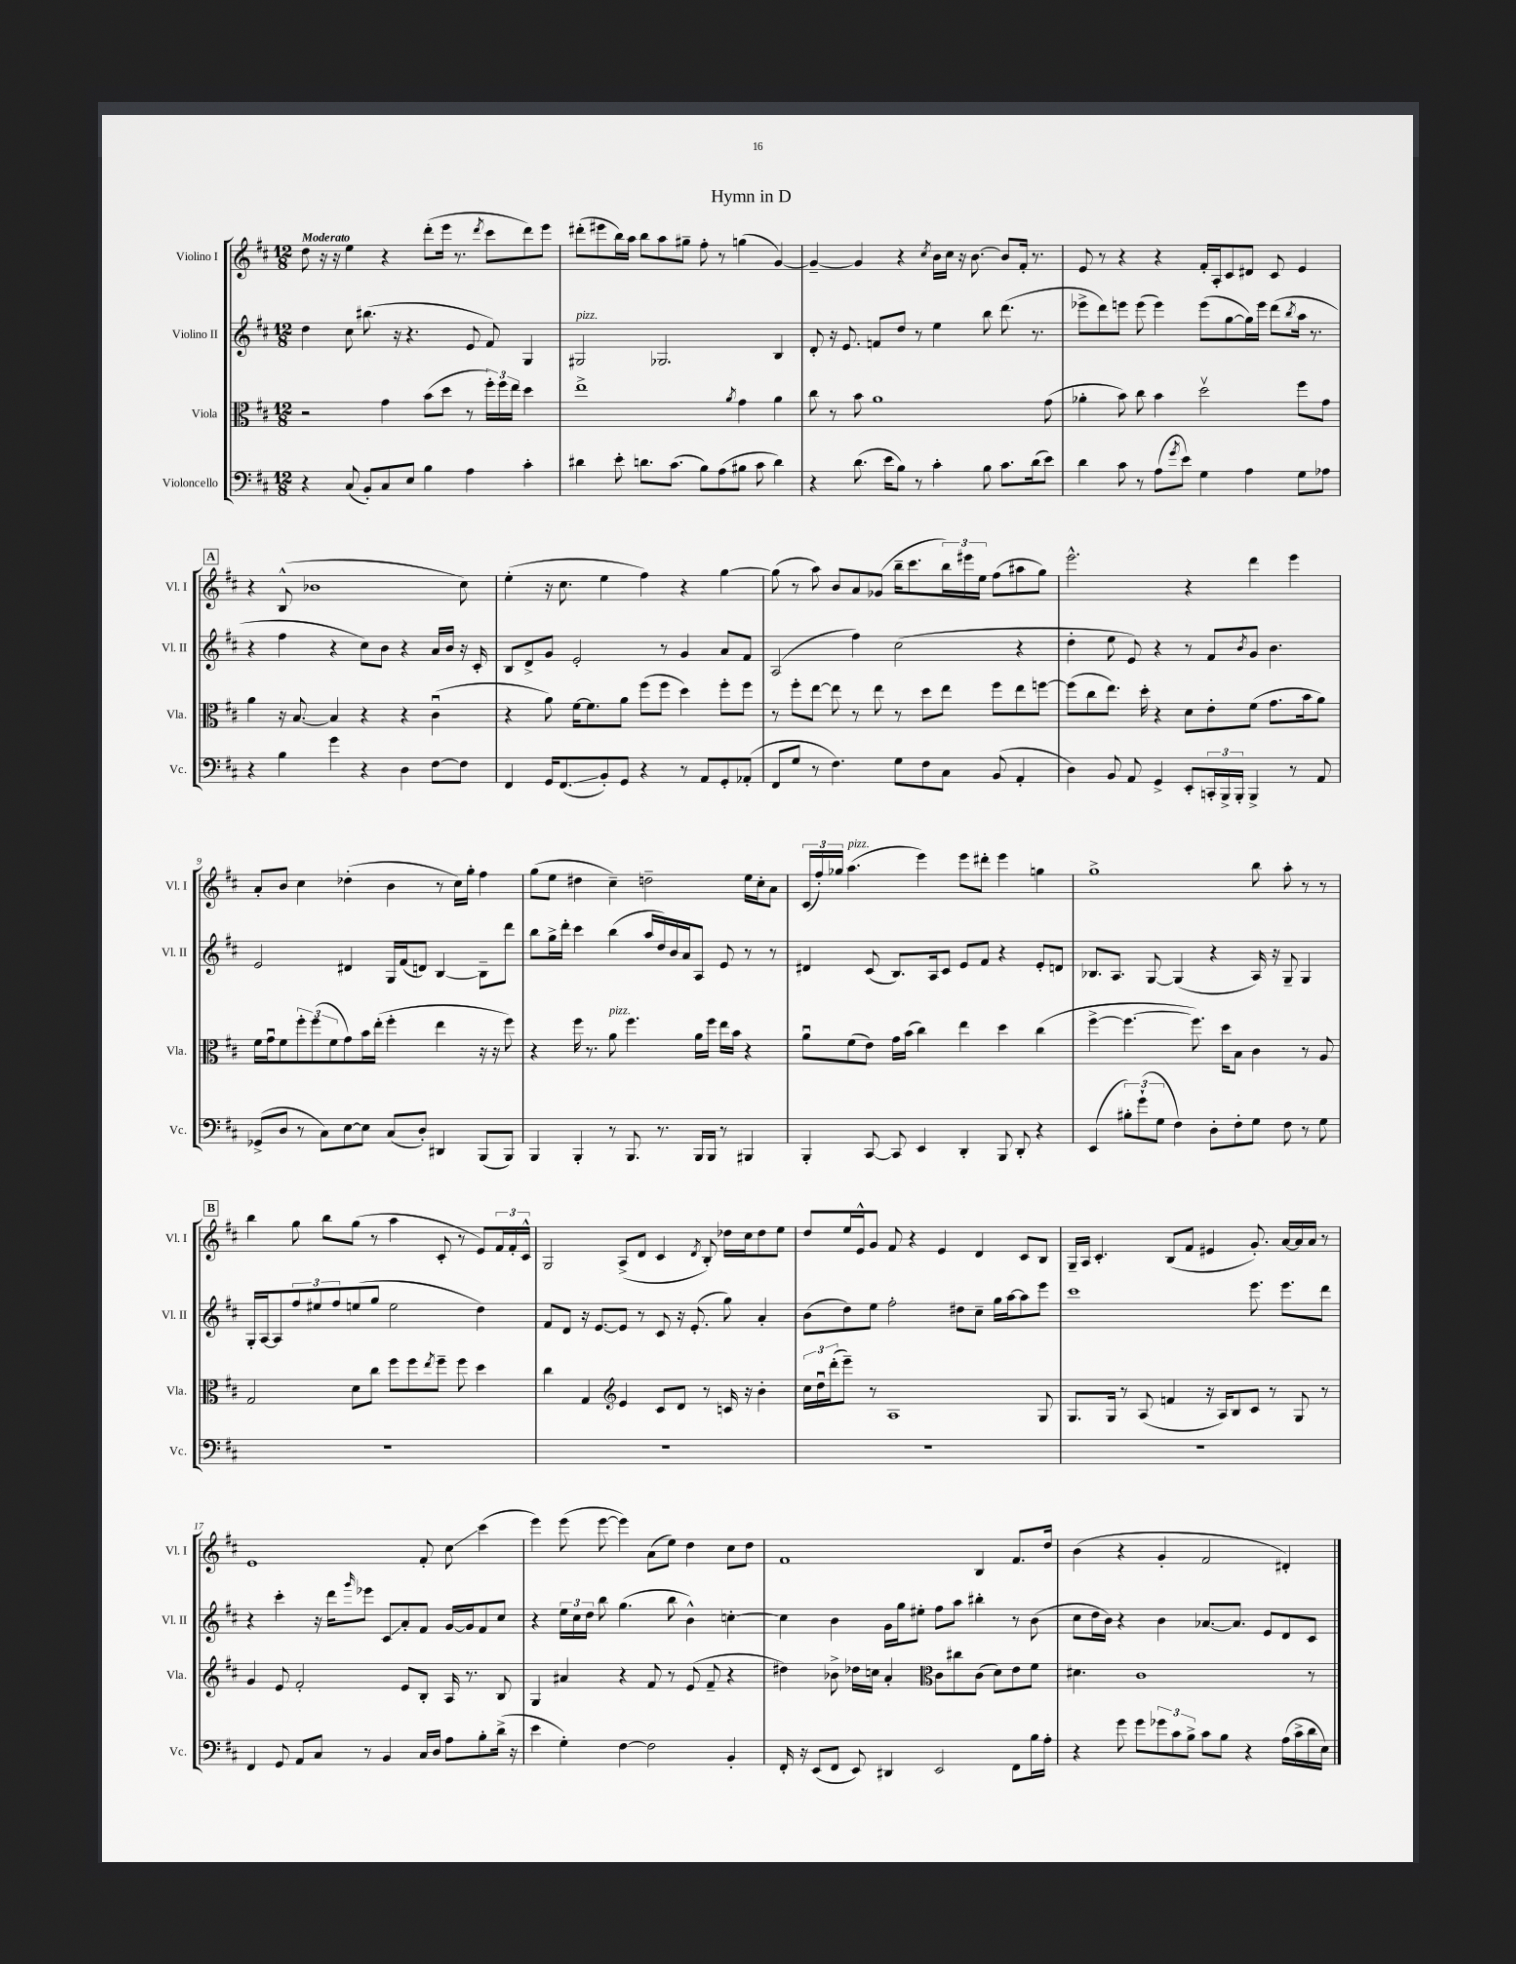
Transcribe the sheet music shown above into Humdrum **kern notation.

**kern	**kern	**kern	**kern
*staff4	*staff3	*staff2	*staff1
*clefF4	*clefC3	*clefG2	*clefG2
*k[f#c#]	*k[f#c#]	*k[f#c#]	*k[f#c#]
*M12/8	*M12/8	*M12/8	*M12/8
4r	2r	4dd	8dd
.	.	.	16r
.	.	.	16r
(8C#	.	8cc#	4ee
8BB')	.	(8.bb#	.
8C#	4g	.	4r
.	.	16r	.
8E	.	4.r	.
4B	(8b	.	(8ddd'
.	8dd	.	16eee
.	.	.	8.r
4A	8r	8e	.
.	.	.	8qddd
.	24ff#')	8f#)	8ccc#
.	24ff#	.	.
.	24ee	.	.
4c#'	4dd	4G	8ddd)
.	.	.	8eee
=	=	=	=
4d#	1ee^	2G#	(8ddd#'
.	.	.	8eee#
8e'	.	.	16bb)
.	.	.	16aa
8.d	.	.	8bb
.	.	2.G-	8aa
(8.c#	.	.	.
.	.	.	8gg#~
8B)	.	.	8ff#'
(8A	.	.	8r
.	8qa	.	.
8B#	4g	.	(4gg
8c#	.	.	.
4d)	4a	4B	[4g)
=	=	=	=
4r	8cc#	8d'	4g~_
.	8r	16r	.
.	.	8.e	.
(8.d	8b	.	4g]
.	1a	8f	.
16e	.	.	.
8B)	.	8dd	4r
8r	.	8r	.
.	.	.	8qcc#
4c#'	.	4ee	16b
.	.	.	16cc#
.	.	.	16r
.	.	.	[8.b
8B	.	8bb	.
8.c#	.	(8.ddd	8b]
.	.	.	16f#'
(16d	.	8.r	8.r
8e)	(8g	.	.
=	=	=	=
4d	4a-'	8eee-^	8e
.	.	8ddd)	8r
8c#	8b)	8eee	4r
8r	8cc#	(8eee	.
(8A	4b	4eee)	4r
8qg	.	.	.
8e)	.	.	.
4G	2ddv	(8eee	16f#'
.	.	.	16A'
.	.	[8gg	8c#
4A	.	16gg])	8d#
.	.	16eee	.
.	.	(8ddd	8c#
.	.	8qbb	.
8G	8ff#	16aa	4e
.	.	8.r	.
8A-	8g	.	.
=	=	=	=
4r	4a	4r	4r
4B	16r	4ff#	(8B^^
.	[8.B	.	.
.	.	.	1b-
4g	4B]	4r	.
4r	4r	8cc#)	.
.	.	8b	.
4D	4r	4r	.
[8F#	(4c#u	16a	.
.	.	16b	.
8F#]	.	16r	8cc#)
.	.	16c#'	.
=	=	=	=
4FF#	4r	8B	(4ee'
.	.	8d^	.
16GG	8a)	8g	16r
(8.FF#	.	.	8.cc#
.	[16f#	2e'	.
.	8.f#]	.	.
8BB')	.	.	4ee
8GG	8a	.	.
4r	(8ff#	.	4ff#)
.	8ff#	8r	.
8r	4dd)	4g	4r
8AA	.	.	.
8GG'	8ff#'	8a	[4gg
(8AA-'	8ff#	8f#	.
=	=	=	=
8FF#	8r	(2A	(8gg]
8G	8ff#'	.	8r
8r	[8ee	.	8aa)
4.F#)	8ee]	.	8b
.	8r	4ff#)	8a
.	8ee	.	(8g-
8G	8r	(2cc#	16bb~
.	.	.	8.ccc#
8F#	8dd	.	.
8C#	8ee	.	24bb)
.	.	.	24eee#
.	.	.	24ee
(8BB	8ff#	.	(8ff#
4AA'	8ee	4r	8aa#
.	[8ff	.	8gg)
=	=	=	=
4D)	(8ff]	4dd'	2.eee^^
.	8cc#	.	.
8BB	8.ee)	8ee	.
8AA	.	8e)	.
.	16dd'	.	.
4GG^	4r	4r	.
8EE'	8d	8r	4r
24CC'	8e'	8f#	.
24BBB^	.	.	.
24BBB'	.	.	.
.	.	8qb	.
4BBB^	(8f#	8g	4ddd
.	8.g	4.b	.
8r	.	.	4eee
.	16b	.	.
8AA	8a)	.	.
=	=	=	=
(8GG-^	16f#	2e	8a'
.	16gu	.	.
8D	8f#	.	8b
8r	12ff#'	.	4cc#
.	(12ff#	.	.
8C#)	.	.	.
.	12f#	.	.
[8E	8g)	4d#	(4dd-'
8E]	16b	.	.
.	(16ee'	.	.
(8C#	4ff#'	16G	4b
.	.	(16f#	.
8D')	.	8d)	.
4DD#	4ee	[4B	8r
.	.	.	16cc#)
.	.	.	16gg'
(8BBB	16r	8B~]	4ff#
.	16r	.	.
8BBB)	8ff#)	8ddd	.
=	=	=	=
4BBB	4r	8bb	(8gg
.	.	16gg^	8ee
.	.	16ddd'	.
4BBB'	16ff#	4ccc#	4dd#
.	8.r	.	.
8r	8a	(4bb	4cc#~)
8.BBB	4.ff#	.	.
.	.	16aa	2dd~
8.r	.	16dd)	.
.	.	16b	.
.	.	16a	.
16BBB	16a	8A	.
16BBB	16ff#	.	.
8r	16ee	8e	.
.	16b	.	.
4BBB#	4r	8r	16ee
.	.	.	16cc#'
.	.	8r	8a
=	=	=	=
4BBB'	8au	4d#	(24c#
.	.	.	24ff#')
.	.	.	24gg-
.	(8f#	.	(4.aa
[8CC#	8e)	(8c#	.
8CC#]	16g	8.B)	.
.	(16b	.	.
4EE	4cc#)	.	4eee)
.	.	16A	.
.	.	8c#	.
4DD'	4ee	8e	8eee
.	.	8f#	8ddd#'
8BBB	4dd	4r	4eee
8DD'	.	.	.
4r	(4cc#	8e'	4gg
.	.	8d	.
=	=	=	=
(4EE	[4ff#^	8.B-	1gg^
.	.	8.A	.
12B#')	4.ff#_	.	.
(12g`	.	.	.
.	.	[8G	.
12G	.	.	.
4F#)	.	(4G]	.
.	8.ff#])	.	.
8D'	.	4r	.
.	16dd	.	.
8F#'	8B	.	.
8G	4c#	16A)	8bb
.	.	16r	.
8F#	.	8G~	8aa'
8r	8r	4G	8r
8G	8A	.	8r
=	=	=	=
1.r	2G	16G'	4bb
.	.	[16A	.
.	.	8A]	.
.	.	12ff#	8gg
.	.	12ee#	.
.	.	.	8bb
.	.	12ff#	.
.	8d	(8ee	(8gg
.	8cc#	8gg	8r
.	8ff#	2ee	4aa
.	8ff#	.	.
.	8qee	.	.
.	8ff#~	.	8c#'
.	8ff#	.	8r
.	4dd	4dd)	8e)
.	.	.	24f#
.	.	.	24f#'
.	.	.	24c#^^
=	=	=	=
1.r	4cc#	8f#	2G
.	.	8d	.
.	4G	16r	.
.	.	[8.e	.
*	*clefG2	*	*
.	4e	8e]	(8A^
.	.	8r	8d
.	8c#	8c#	4c#
.	8d	16r	.
.	.	(8.e'	.
.	.	.	8qd
.	8r	.	8B')
.	16c	8gg)	16dd-
.	16r	.	16cc#
.	4b'	4a'	8dd-
.	.	.	8ee
=	=	=	=
1.r	24cc#	(8b	8dd
.	24ddu	.	.
.	(24ddd'	.	.
.	8eee~)	8dd)	16ee
.	.	.	16e^^
.	8r	8ee	8g
.	1A	2ff#'	8f#
.	.	.	4r
.	.	.	4e
.	.	8dd#	.
.	.	8cc#~	4d
.	.	16gg	.
.	.	[16aa	.
.	.	8aa]	8c#
.	8G	8eee	8B
=	=	=	=
1.r	8.G	1ccc#	16G~
.	.	.	16A
.	.	.	4.c#'
.	16G	.	.
.	8r	.	.
.	(8A	.	.
.	4f	.	(8B
.	.	.	8f#
.	16r	.	4e#
.	16A)	.	.
.	8B	.	.
.	8c#	8.eee	8.g')
.	8r	.	.
.	.	8.eee	[16a
.	8G	.	16a]
.	.	.	16a
.	8r	8ddd	8r
=	=	=	=
4FF#	4g	4r	1e
8GG	8e	4ccc#'	.
8AA	2f#'	.	.
8C#	.	16r	.
.	.	16ddd	.
.	.	16qqggg	.
8r	.	8eee-	.
4BB	.	8c#	.
.	8e	8a'	.
16C#	8B'	8f#	8f#'
16D	.	.	.
8A	16A	[16g	8cc#
.	8.r	16g]	.
8B'	.	8f#	(4ccc#
(16d^	8B	8cc#	.
16r	.	.	.
=	=	=	=
4e	4G	4r	4eee)
4G')	4a#	24ee	(8eee
.	.	24cc#	.
.	.	24dd	.
.	.	8bb	[8eee
[4F#	4r	(4.gg	4eee])
2F#]	8f#	.	(8a
.	8r	8bb	8ee)
.	(8e	4b^^)	4dd
.	8f#~	.	.
4BB'	4r	[4cc'	8cc#
.	.	.	8dd
=	=	=	=
16FF#'	4dd#)	4cc]	1f#
16r	.	.	.
(8EE	.	.	.
8FF#	8b-^	4b	.
8EE)	16dd-	.	.
.	16cc	.	.
4DD#	4a'	16g	.
.	.	16gg	.
.	.	8ee#'	.
*	*clefC3	*	*
2EE	8c#	8ff#	.
.	8cc#	8aa	.
.	(8c#	4bb#'	4B
.	8d)	.	.
8FF#	8e	8r	8.f#
16B	8f#	(8b	.
16A'	.	.	16dd
=	=	=	=
4r	4.d#	8cc#	(4b
.	.	16dd	.
.	.	16b)	.
8g	.	4r	4r
8g	1c#	.	.
12g-	.	4b	4g'
12c#	.	.	.
12B^	.	.	.
8c#	.	[8.a-	2f#
8B	.	.	.
.	.	8.a-]	.
4r	.	.	.
.	.	8e	.
(16A	.	8d	4d#')
16c#^	.	.	.
16d	8r	8c#	.
16E)	.	.	.
==	==	==	==
*-	*-	*-	*-
